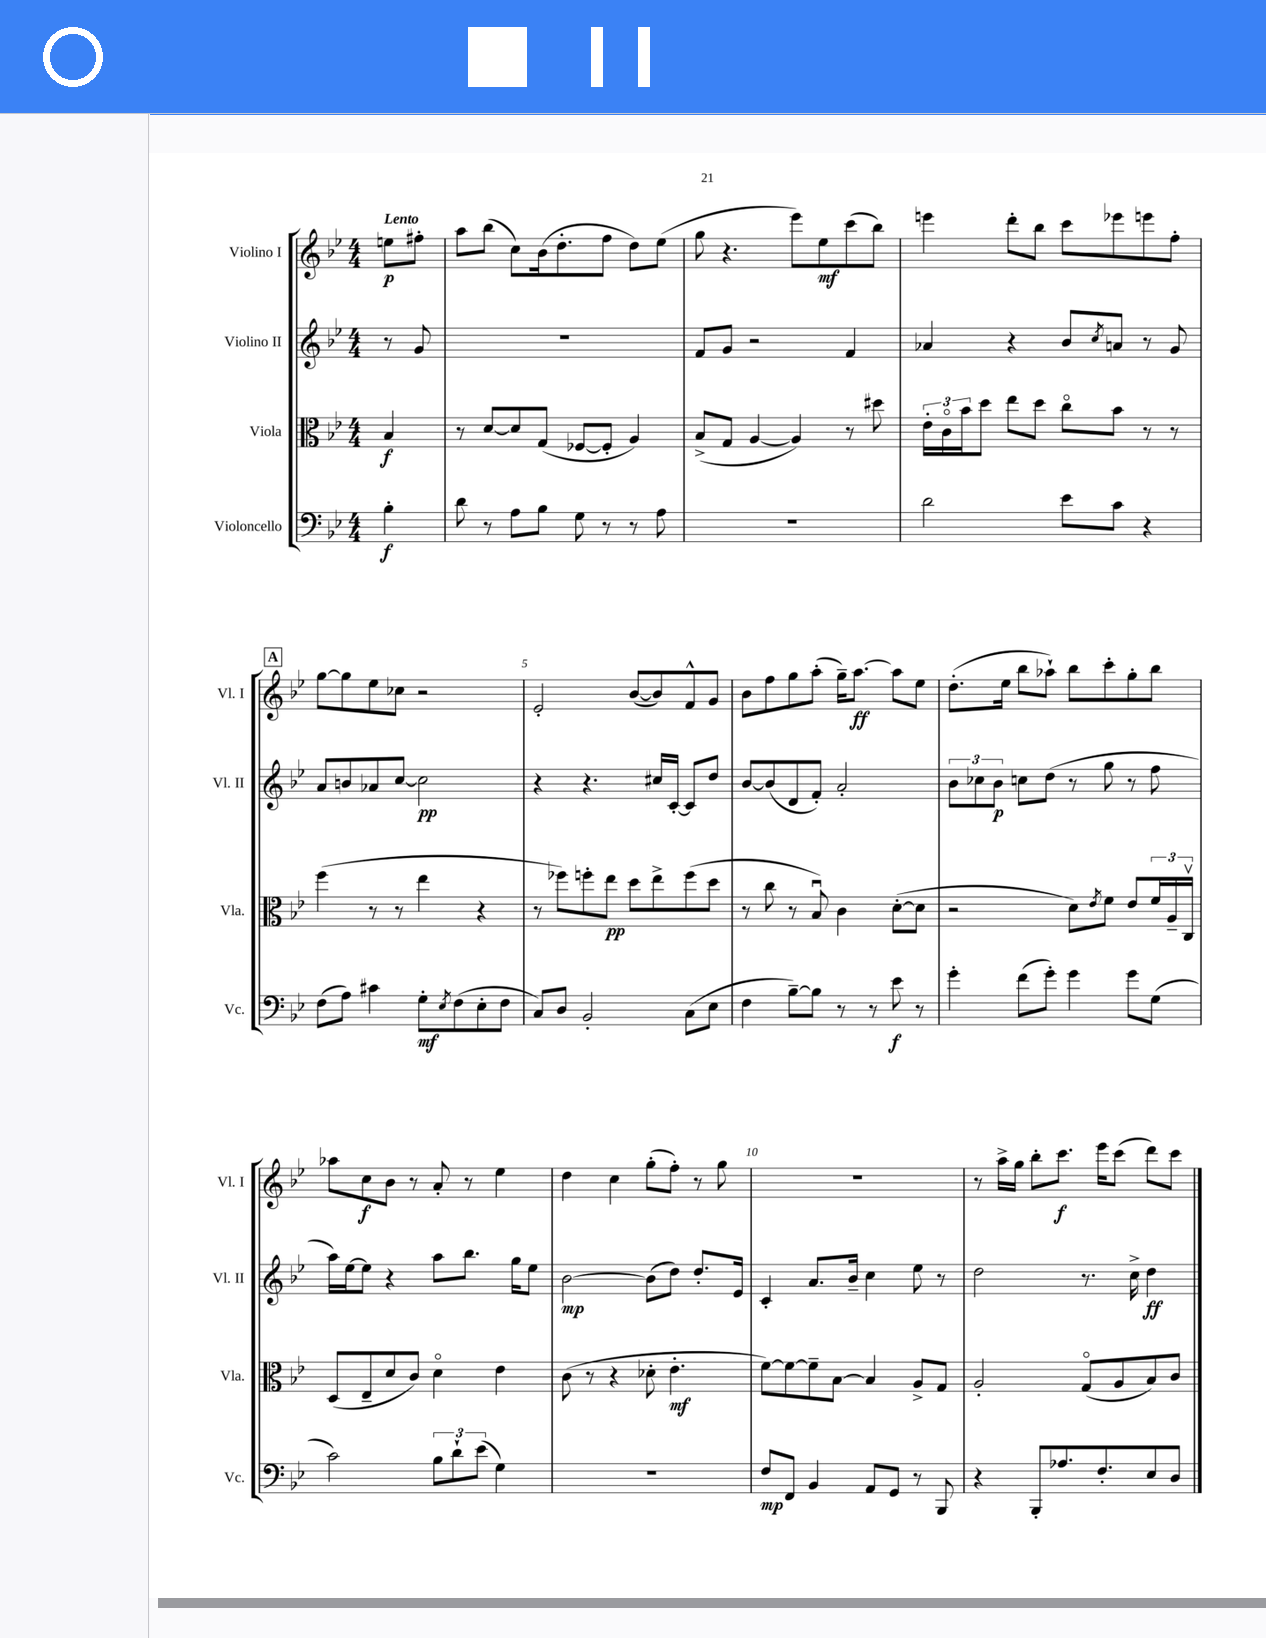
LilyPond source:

<<
\new StaffGroup <<
\new Staff = "s0" \with { instrumentName = "Violino I" shortInstrumentName = "Vl. I" } {
    \clef treble \key bes \major \numericTimeSignature \time 4/4 \partial 4 \tempo "Lento"
    e''8\p fis''8-. |
    a''8 bes''8( c''8) bes'16( d''8.-. f''8 d''8) ees''8( |
    g''8 r4. ees'''8) ees''8\mf c'''8( bes''8) |
    e'''4 d'''8-. bes''8 c'''8 ees'''8 e'''8 f''8-. |
    \mark \markup { \box "A" } g''8~ g''8 ees''8 ces''8 r2 |
    ees'2-. bes'8~( bes'8) f'8-^ g'8 |
    bes'8 f''8 g''8 a''8-.( g''16--) a''8.~\ff a''8 ees''8 |
    d''8.-.( ees''16 bes''8 aes''8-!) bes''8 c'''8-. g''8-. bes''8 |
    aes''8 c''8\f bes'8 r8 a'8-. r8 ees''4 |
    d''4 c''4 g''8-.( f''8-.) r8 g''8 |
    r1 |
    r8 a''16-> g''16 bes''8-. c'''8.\f ees'''16 c'''8( d'''8) c'''8 \bar "|." |
}
\new Staff = "s1" \with { instrumentName = "Violino II" shortInstrumentName = "Vl. II" } {
    \clef treble \key bes \major \numericTimeSignature \time 4/4 \partial 4
    r8 g'8 |
    R1 |
    f'8 g'8 r2 f'4 |
    aes'4 r4 bes'8 \acciaccatura { c''8 } a'8 r8 g'8 |
    \mark \markup { \box "A" } a'8 b'8 aes'8 c''8~ c''2\pp |
    r4 r4. cis''16 c'16~-. c'8 d''8 |
    bes'8~ bes'8( d'8 f'8-.) a'2-. |
    \tuplet 3/2 { bes'8 ces''8 bes'8\p } c''8 d''8( r8 g''8 r8 f''8 |
    a''16) ees''16~ ees''8 r4 a''8 bes''8. g''16 ees''8 |
    bes'2~\mp bes'8( d''8) d''8.-. ees'16 |
    c'4-. a'8. bes'16-- c''4 ees''8 r8 |
    d''2 r8. c''16-> d''4\ff \bar "|." |
}
\new Staff = "s2" \with { instrumentName = "Viola" shortInstrumentName = "Vla." } {
    \clef alto \key bes \major \numericTimeSignature \time 4/4 \partial 4
    bes4\f |
    r8 d'8~ d'8 g8( fes8~ fes8-. a4) |
    bes8->( g8 a4~ a4) r8 dis''8 |
    \tuplet 3/2 { ees'16-. c'16\flageolet bes'16 } d''8 ees''8 d''8 c''8\flageolet bes'8 r8 r8 |
    \mark \markup { \box "A" } f''4( r8 r8 ees''4 r4 |
    r8 fes''8) f''8-. ees''8\pp d''8 ees''8-> f''8( d''8 |
    r8 c''8 r8 bes8\downbow) c'4 d'8~-.( d'8 |
    r2 d'8) \acciaccatura { ees'8 } f'8 ees'8 \tuplet 3/2 { f'16 a16-- c16\upbow } |
    d8( ees8-- d'8 c'8) d'4\flageolet ees'4 |
    c'8( r8 r4 des'8-. ees'4.-.\mf |
    f'8~) f'8~ f'8-- bes8~ bes4 a8-> g8 |
    a2-. g8\flageolet( a8 bes8) c'8 \bar "|." |
}
\new Staff = "s3" \with { instrumentName = "Violoncello" shortInstrumentName = "Vc." } {
    \clef bass \key bes \major \numericTimeSignature \time 4/4 \partial 4
    bes4-.\f |
    d'8 r8 a8 bes8 g8 r8 r8 a8 |
    R1 |
    d'2 ees'8 c'8 r4 |
    \mark \markup { \box "A" } f8( a8) cis'4 g8-.\mf \acciaccatura { ees8 } f8( ees8-. f8 |
    c8) d8 bes,2-. c8( ees8 |
    f4 bes8~--) bes8 r8 r8 ees'8\f r8 |
    g'4-. f'8( g'8-.) g'4 g'8 g8( |
    c'2) \tuplet 3/2 { bes8 d'8-! ees'8( } g4) |
    r1 |
    f8\mp f,8 bes,4 a,8 g,8 r8 bes,,8 |
    r4 bes,,8-. aes8. f8.-. ees8 d8 \bar "|." |
}
>>
>>
\layout { \context { \Score \override BarNumber.break-visibility = ##(#f #t #t) barNumberVisibility = #(every-nth-bar-number-visible 5) } }
